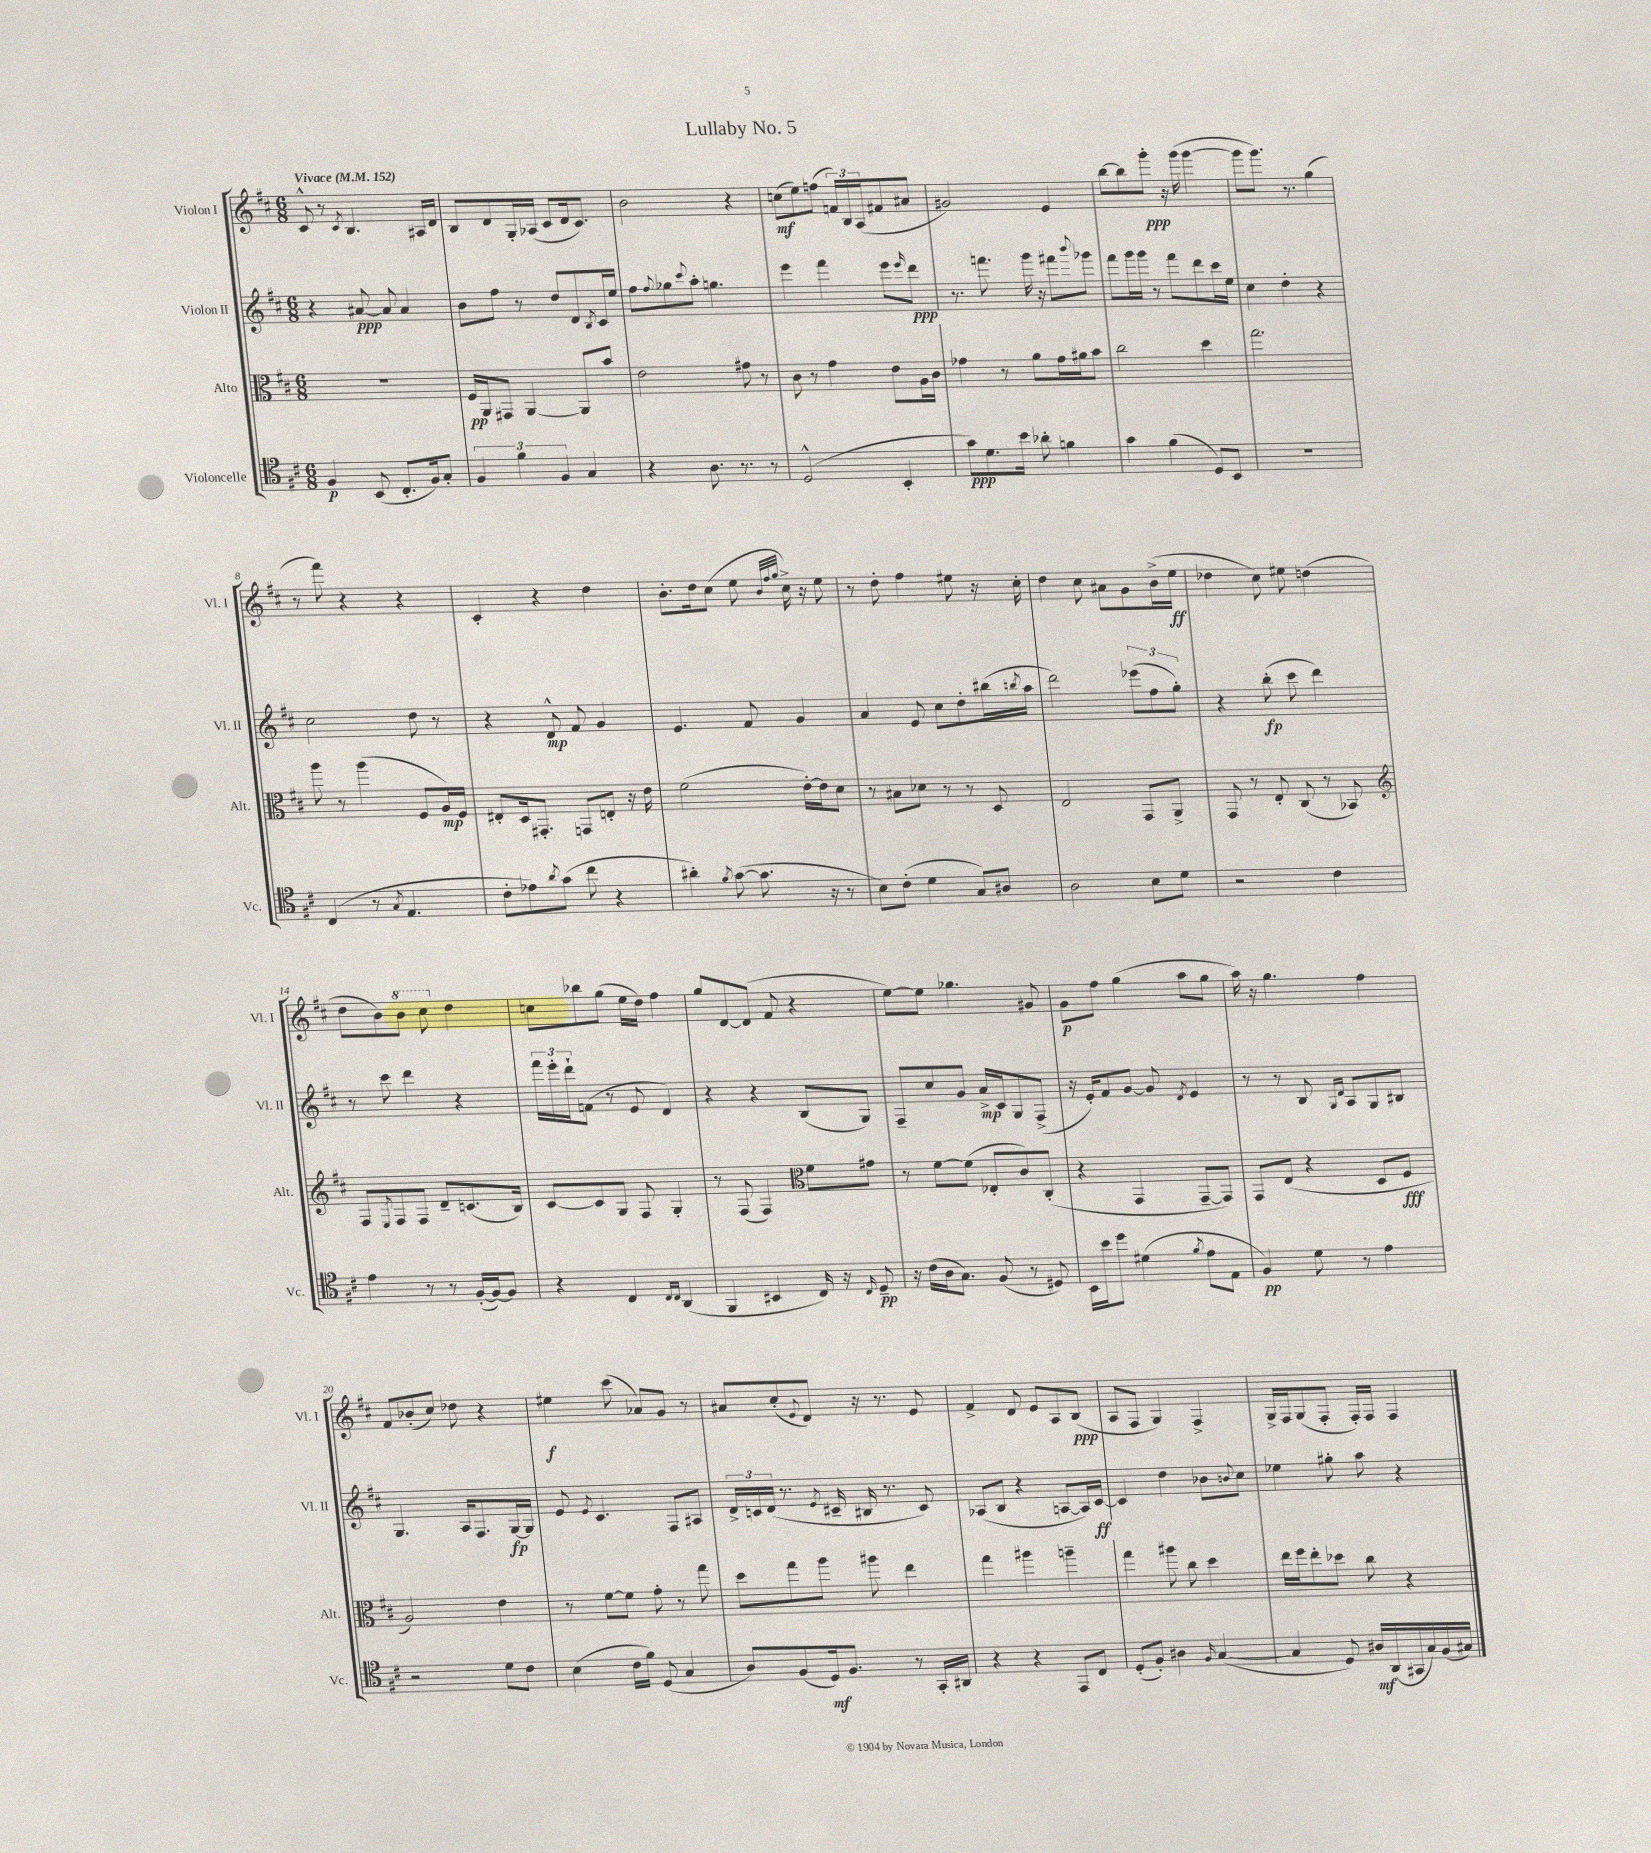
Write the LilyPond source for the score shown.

\header { title = "Lullaby No. 5" }
<<
\new StaffGroup <<
\new Staff = "s0" \with { instrumentName = "Violon I" shortInstrumentName = "Vl. I" } {
    \clef treble \key d \major \numericTimeSignature \time 6/8 \tempo "Vivace" 4 = 152
    cis'8-^ r8 \acciaccatura { cis'8 } b4. ais16 d'16 |
    b8 d'8 g16-. aes16( cis'8 d'16 cis'8.) |
    b'2 r4 |
    c''8\mf( e''8) f''8( \tuplet 3/2 { f'16) b16 a16( } fis'8 ais'8 |
    gis'2) e'4 |
    b''8~ b''8 g'''8-.\ppp r16 g'''16( g'''4~ |
    g'''8 g'''8.) r8. g''4( |
    r8 fis'''8) r4 r4 |
    cis'4-. r4 d''4 |
    b'8.-. d''16 cis''8( e''8 \grace { b'32 fis''32 g''32 } cis''16->) r16 e''8 |
    r8 d''8-. fis''4 eis''8 r16 cis''16-. |
    d''4 cis''8 ais'8 g'8 b'16->( e''16\ff |
    des''4 cis''8) eis''8 d''4( |
    d''8 b'8) \ottava #1 b''8 cis'''8 \ottava #0 d''4 |
    c''8 bes''8 g''8( e''16 d''16) fis''4 |
    g''8 d'8~ d'8( fis'8 r4 |
    e''8~) e''8 ges''4. gis'8 |
    g'8\p fis''8 g''4( a''8 g''8 |
    a''16) r16 g''4. fis''4 |
    fis'8 bes'8-.( cis''8) des''8 r4 |
    eis''4\f cis'''8( aes'8) g'8 r8 |
    ais'8 cis''8-.( \appoggiatura { e'8 } d'8) r16 r8. e'8 |
    fis'4-> d'8 e'8 a8 b8\ppp( |
    a8 fis8 g4) fis4-> |
    g16-> fis16 g8( fis8-. fis16-.) fis16 fis4 \bar "|." |
}
\new Staff = "s1" \with { instrumentName = "Violon II" shortInstrumentName = "Vl. II" } {
    \clef treble \key d \major \numericTimeSignature \time 6/8
    r4 ais'8~\ppp ais'8 ais'4 |
    b'8 fis''8 r8 d''8 d'8 \acciaccatura { b8 } cis'16 e''16 |
    fis''8 \appoggiatura { fis''8 } ges''8 \appoggiatura { cis'''8 } a''8-. g''4. |
    e'''4 fis'''4 e'''8 \grace { e'''16 } d'''8\ppp |
    r8. f'''8. g'''16 r16 fis'''8 \appoggiatura { b'''8 } ges'''8 |
    fis'''8 g'''16 g'''16 r8 fis'''8 d'''8 cis'''16 e''16 |
    cis''4 d''4-. r4 |
    cis''2 d''8 r8 |
    r4 d'8-^\mp fis'8 g'4 |
    e'4. fis'8 g'4 |
    a'4 e'8 cis''8 d''8-. bis''16( \acciaccatura { b''8 } a''16 |
    d'''2) \tuplet 3/2 { ees'''8( fis''8 g''8-.) } |
    r4 b''8-.\fp( cis'''8 d'''4) |
    r8 cis'''8 d'''4 r4 |
    \tuplet 3/2 { fis'''16 e'''16-. d'''16-! } f'8( r8 e'8 d'4) |
    r4 r4 b8( g8) |
    fis8-- cis''8 g'8 a'16->\mp cis'16 g8 fis8->( |
    r16 e'16-.) fis'8 g'8~ g'8 \acciaccatura { d'8 } e'4 |
    r8 r8 b8 \grace { g16 d'16 } a8 g8 bis8 |
    g4. a16 fis8. g16~\fp g16 |
    e'8 \acciaccatura { e'8 } cis'4. fis8 ais8 |
    \tuplet 3/2 { d'16-> c'16 d'16( } r8. \acciaccatura { e'8 } cis'16-- bis16 r8. cis'8) |
    aes8( b8 r4 a8~ a16) cis'16~\ff |
    cis'4 d''4 bes'8 \appoggiatura { b'8 } cis''8 |
    ees''4 gis''8-. a''8 r4 \bar "|." |
}
\new Staff = "s2" \with { instrumentName = "Alto" shortInstrumentName = "Alt." } {
    \clef alto \key d \major \numericTimeSignature \time 6/8
    R2. |
    fis16\pp a,16 gis,8 a,4~ a,8 b'8 |
    e'2 gis'8 r8 |
    cis'8 r8 g'4 e'8 a16 cis'16 |
    ges'4 r8 a'8 ges'16 ais'16 b'8 |
    cis''2 d''4 |
    g''2. |
    a''8 r8 a''4( fis8 a16\mp) fis16 |
    eis8-. d16 gis,8.-. g,8 e8-. r16 e'16 |
    fis'2( e'16~-.) e'16 d'8 |
    r8 bis8 des'8 r8 r8 d8 |
    e2 g,8 a,8-> |
    g,8 r8 e8-. cis8( r8 bes,8) |
    \clef treble fis8 \acciaccatura { e8 } fis8 fis8 d'8-- c'8.( b16) |
    cis'8~ cis'8 g8 fis8 g4-. |
    r8 fis8( fis4) \clef alto fis'8 gis'8 |
    r8 fis'8~ fis'8( ees8-. cis'8) cis8-.( |
    r4 g,4 g,8~-- g,8) |
    g,8 e8( r4 d8 fis8\fff |
    a2) e'4 |
    r8 fis'8~ fis'8 g'8-. r8 g''8 |
    d''8 g''8 a''8 ais''8 e''4 |
    g''4 ais''4 a''4-- |
    g''4 ais''8 cis''8 d''4 |
    e''16 fis''16 e''8-. des''8 cis''8 r4 \bar "|." |
}
\new Staff = "s3" \with { instrumentName = "Violoncelle" shortInstrumentName = "Vc." } {
    \clef tenor \key d \major \numericTimeSignature \time 6/8
    fis4\p b,8( cis8.-. fis16) g8-. |
    \tuplet 3/2 { fis4 fis'4 fis4 } g4 |
    r4 a8. r8. r8 |
    d2-^( b,4-. |
    g'8\ppp) d'8. b'16 aes'8-. f'4 |
    g'4 fis'4( d8) b,8 |
    R2. |
    cis4( r8 \acciaccatura { g8 } e4. |
    cis'8-. ees'8) \acciaccatura { a'8 } g'8( cis''8 r4 |
    ais'4-.) \acciaccatura { fis'8 } g'8~( g'8. r16 r8 |
    b8) cis'8-.( d'4 g8) ais8 |
    a2 b8 d'8 |
    r2 cis'4 |
    e'4 r8 r8 fis16~-.( fis16~) fis8 |
    r4 cis4 \grace { cis16 cis16 } a,4( |
    fis,4 bis,4 cis16) r16 \grace { cis16 } d8--\pp |
    r16 cis'16( a16 g8.) fis8( r8 dis8) |
    b,16 b'16 d''8 dis'4( \acciaccatura { fis'8 } e'8 e8 |
    fis4\pp) d'8 r8 e'4 |
    r2 d'8 cis'8 |
    b4( cis'16 fis'16) d8( g4 |
    a8) fis8( d16\mf) fis8. r8 g,16-. ais,16 |
    r4 r4 e,8 cis8 |
    d8-.( fis8-.) ais4 \grace { fis16 } g4~( |
    g4 d8) ais16\mf a,16( gis,16 g16) fis16( gis16) \bar "|." |
}
>>
>>
